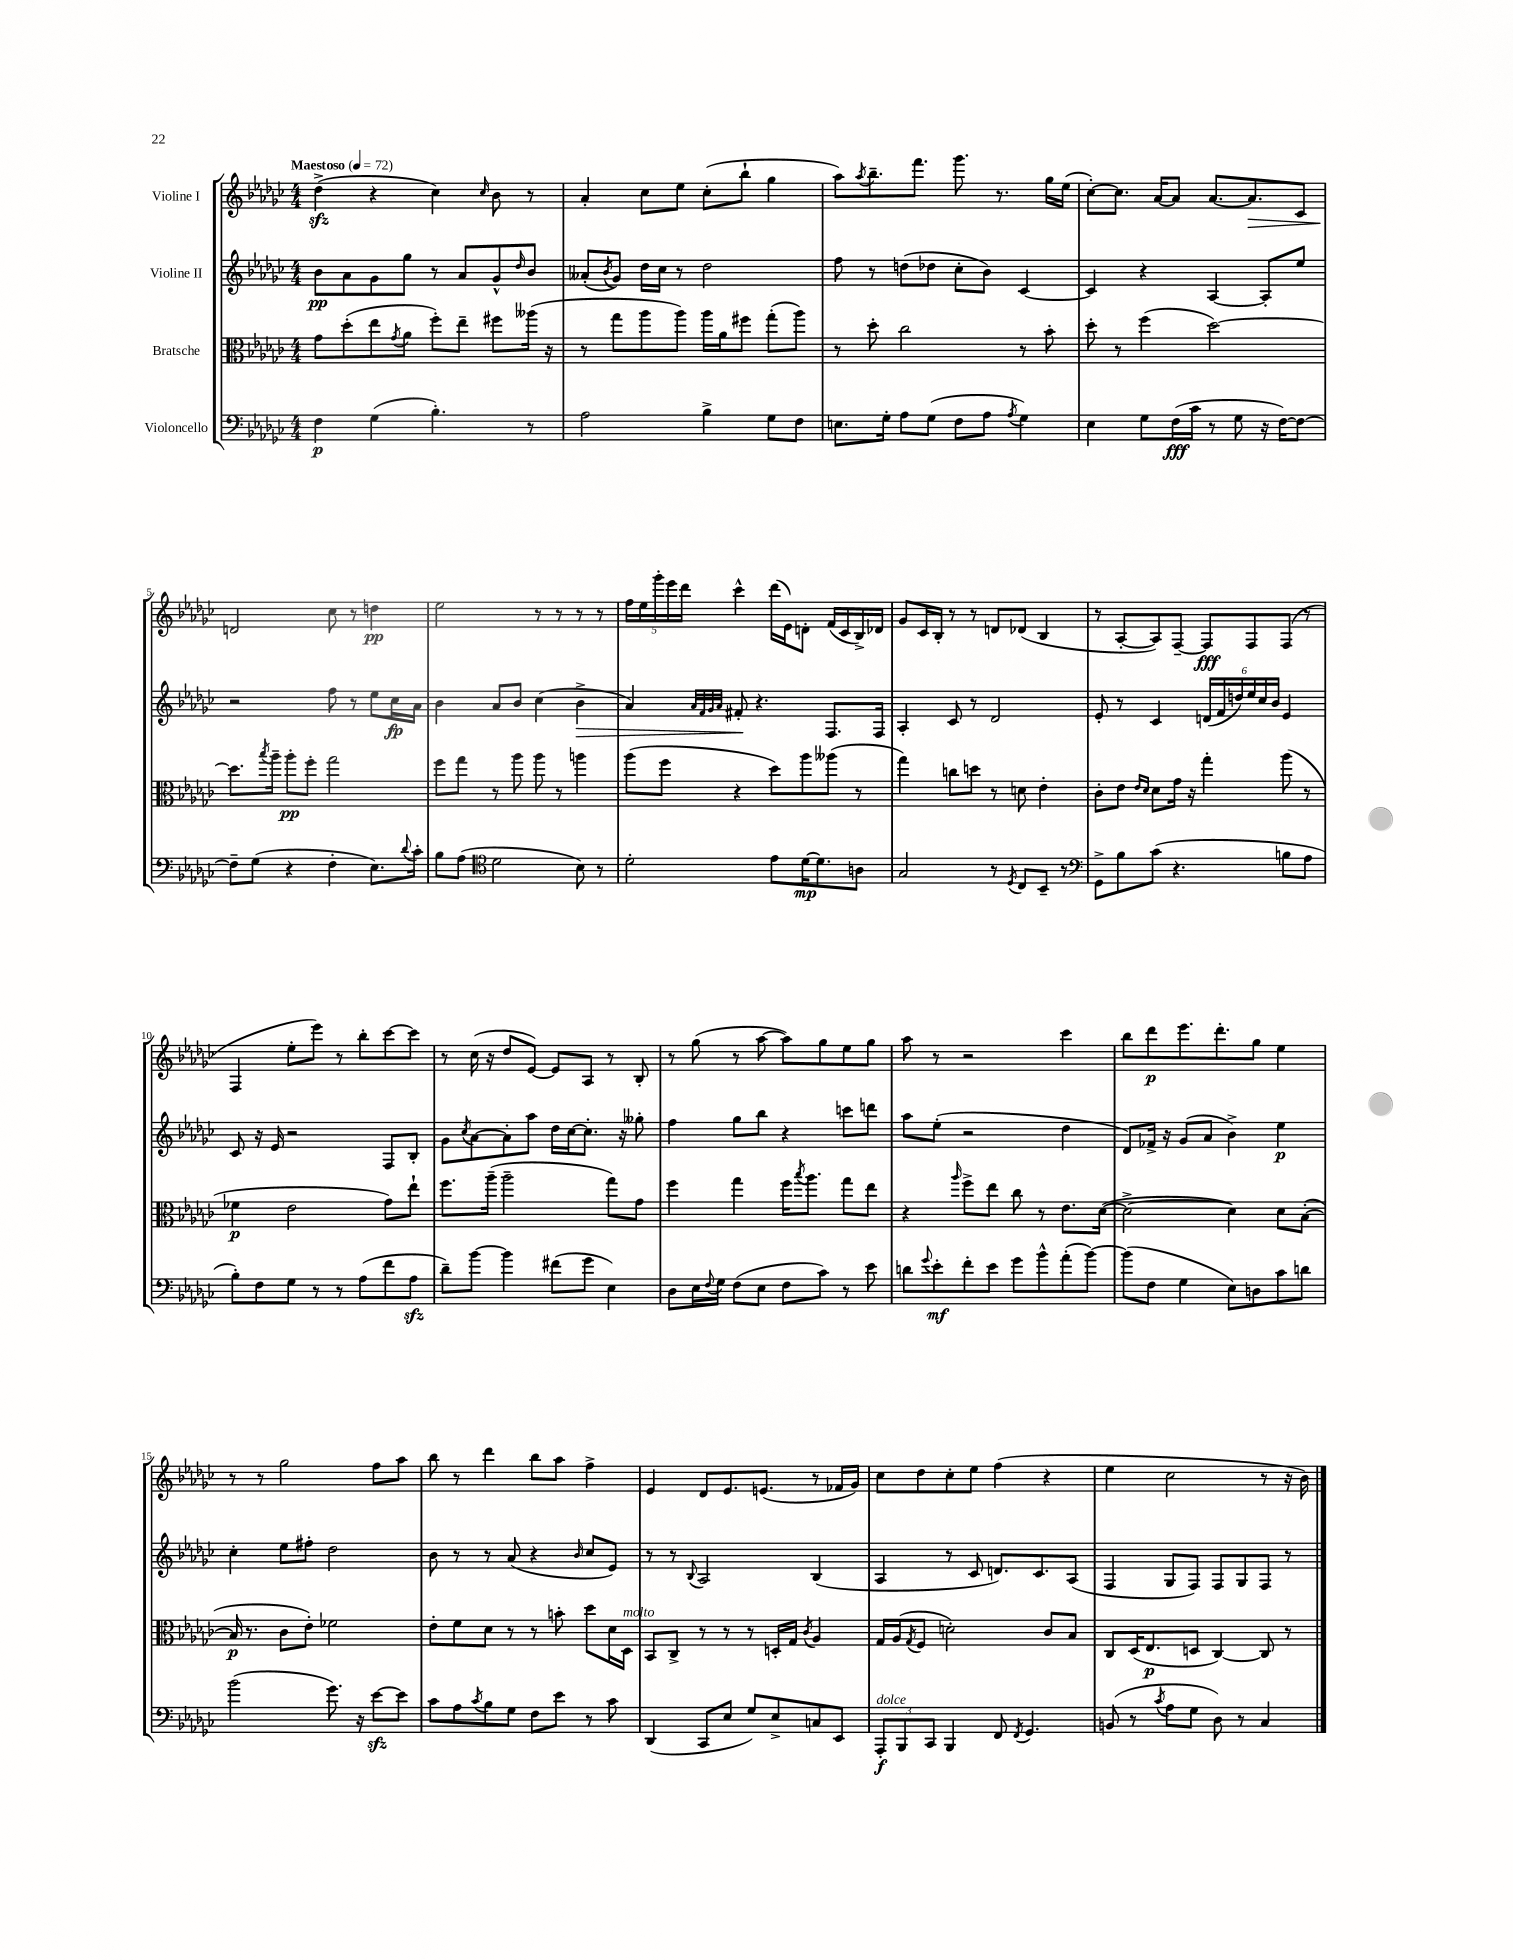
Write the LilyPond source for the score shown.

<<
\new StaffGroup <<
\new Staff = "s0" \with { instrumentName = "Violine I" } {
    \clef treble \key ges \major \numericTimeSignature \time 4/4 \tempo "Maestoso" 4 = 72
    des''4->\sfz( r4 ces''4) \grace { ces''16 } bes'8 r8 |
    aes'4-. ces''8 ees''8 ces''8-.( bes''8-! ges''4 |
    aes''8) \acciaccatura { aes''8 } bes''8.-- f'''8. ges'''8. r8. ges''16 ees''16( |
    ces''8~-.) ces''8. aes'16~ aes'8 aes'8.~ aes'8.\> ces'8 |
    d'2\! ces''8 r8 d''4\pp |
    ees''2 r8 r8 r8 r8 |
    \tuplet 5/4 { f''16 ees''16 ges'''16-. ees'''16 des'''16 } ces'''4-^ des'''16( ees'16) d'8-. f'16( ces'16 bes16->) des'16 |
    ges'8 ces'16 bes16-. r8 r8 d'8 des'8( bes4 |
    r8 aes8~-. aes8) f8~-- f8\fff f8 f8( r8 |
    f4 ees''8-. ees'''8) r8 bes''8-. ces'''8~ ces'''8 |
    r8 ces''16( r16 des''8 ees'8~) ees'8 aes8 r8 bes8-. |
    r8 ges''8( r8 aes''8~ aes''8) ges''8 ees''8 ges''8 |
    aes''8 r8 r2 ces'''4 |
    bes''8 des'''8\p ees'''8. des'''8.-. ges''8 ees''4 |
    r8 r8 ges''2 f''8 aes''8 |
    bes''8 r8 des'''4 bes''8 aes''8 f''4-> |
    ees'4 des'8 ees'8. e'8.( r8 fes'16 ges'16) |
    ces''8 des''8 ces''8-. ees''8 f''4( r4 |
    ees''4 ces''2 r8 r16 bes'16) \bar "|." |
}
\new Staff = "s1" \with { instrumentName = "Violine II" } {
    \clef treble \key ges \major \numericTimeSignature \time 4/4
    bes'8\pp aes'8 ges'8 ges''8 r8 aes'8 ges'8-^ \grace { des''16 } bes'8 |
    aeses'8-.( \acciaccatura { bes'8 } ges'8) des''16 ces''16 r8 des''2 |
    f''8 r8 d''8( des''8 ces''8-. bes'8) ces'4~ |
    ces'4 r4 aes4~ aes8-. ees''8 |
    r2 f''8 r8 ees''8 ces''16\fp aes'16 |
    bes'4 aes'8 bes'8 ces''4( bes'4->\> |
    aes'4) \grace { aes'32 f'32 ges'32 aes'32 } fis'8-.\! r4. f8. f16 |
    aes4-. ces'8 r8 des'2 |
    ees'8-. r8 ces'4 \tuplet 6/4 { d'16( f'16 d''16) ees''16 ces''16 bes'16 } ees'4 |
    ces'8 r16 ees'16 r2 f8 bes8-. |
    ges'8 \acciaccatura { ces''8 } aes'8~ aes'8-. aes''8 des''16 ces''16~ ces''8.-. r16 geses''8-. |
    f''4 ges''8 bes''8 r4 c'''8 d'''8 |
    aes''8 ees''8-.( r2 des''4 |
    des'8) fes'16-> r16 ges'8( aes'8 bes'4->) ees''4\p |
    ces''4-. ees''8 fis''8-. des''2 |
    bes'8 r8 r8 aes'8( r4 \grace { bes'16 } ces''8 ees'8) |
    r8 r8 \appoggiatura { bes8 } aes2 bes4( |
    aes4 r8 ces'8 d'8.) ces'8. aes8( |
    f4 ges8 f8) f8 ges8 f8 r8 \bar "|." |
}
\new Staff = "s2" \with { instrumentName = "Bratsche" } {
    \clef alto \key ges \major \numericTimeSignature \time 4/4
    ges'8 des''8-.( ees''8 \acciaccatura { ges'8 } aes'8 f''8-.) ees''8-- fis''8 aeses''16( r16 |
    r8 ges''8 aes''8 aes''8) aes''16 aes'16 fis''8 ges''8-.( aes''8) |
    r8 des''8-. ces''2 r8 bes'8-. |
    des''8-. r8 f''4( des''2~) |
    des''8. \acciaccatura { bes''8 } aes''16-- aes''8-.\pp f''8-. ges''2 |
    f''8 ges''8 r8 aes''8 aes''8 r8 a''4 |
    aes''8( f''8 r4 des''8) aes''8 aeses''8( r8 |
    ges''4) c''8 d''8 r8 d'8 ees'4-. |
    ces'8-. ees'8 \grace { ees'16 des'16 } des'8 ges'16 r16 ges''4-. aes''8( r8 |
    fes'4\p ees'2 ges'8) ees''8-! |
    f''8. aes''16--( aes''2-- ges''8) ges'8 |
    f''4 ges''4 f''16 \acciaccatura { bes''8 } aes''8. ges''8 ees''8 |
    r4 \grace { aes''16 } f''8-> ees''8 ces''8 r8 ees'8. des'16~( |
    des'2~-> des'4) des'8 bes8~-.( |
    bes16\p r8. ces'8 ees'8-.) fes'2 |
    ees'8-. f'8 des'8 r8 r8 b'8-. des''8 des'16 des16^\markup { \italic "molto" } |
    bes,8 ces8-> r8 r8 r8 d16-. ges16 \acciaccatura { ces'8 } aes4 |
    ges16 aes16( \acciaccatura { ges8 } f8 d'2-.) ces'8 bes8 |
    ces8 des16( ees8.\p d8 ces4~) ces8 r8 \bar "|." |
}
\new Staff = "s3" \with { instrumentName = "Violoncello" } {
    \clef bass \key ges \major \numericTimeSignature \time 4/4
    f4\p ges4( bes4.-.) r8 |
    aes2 bes4-> ges8 f8 |
    e8. ges16-. aes8 ges8( f8 aes8 \acciaccatura { aes8 } ges4) |
    ees4 ges8 f16\fff( ces'16 r8 ges8 r16 f16~) f8~ |
    f8-- ges8( r4 f4-. ees8.) \appoggiatura { des'8 } ces'16-. |
    bes8 aes8( \clef tenor des'2 bes8) r8 |
    des'2-. ees'8 des'16~\mp des'8. a8 |
    ges2 r8 \acciaccatura { des8 } ces8 bes,8-- r8 |
    \clef bass ges,8-> bes8 ces'8( r4. b8 aes8 |
    bes8-.) f8 ges8 r8 r8 aes8( f'8 aes8\sfz |
    des'8--) bes'8~ bes'4 fis'8( ges'8 ees4) |
    des8 ees16 \appoggiatura { f8 } ges16 f8( ees8 f8 ces'8) r8 ees'8 |
    d'8 \appoggiatura { ges'8 } ees'8-.\mf f'8-. ees'8 ges'8 bes'8-^ aes'8-.( bes'8~) |
    bes'8( f8 ges4 ees8) d8 ces'8 d'8 |
    bes'2( ges'8.) r16 ees'8~\sfz ees'8 |
    ces'8 aes8 \acciaccatura { ces'8 } bes8 ges8 f8 ees'8 r8 ces'8 |
    des,4( ces,8 ees8 ges8) ees8-> c8 ees,8 |
    \tuplet 3/2 { aes,,8-.\f^\markup { \italic "dolce" } bes,,8 ces,8 } bes,,4 f,8 \acciaccatura { f,8 } ges,4. |
    b,8( r8 \acciaccatura { ces'8 } aes8 ges8 des8) r8 ces4 \bar "|." |
}
>>
>>
